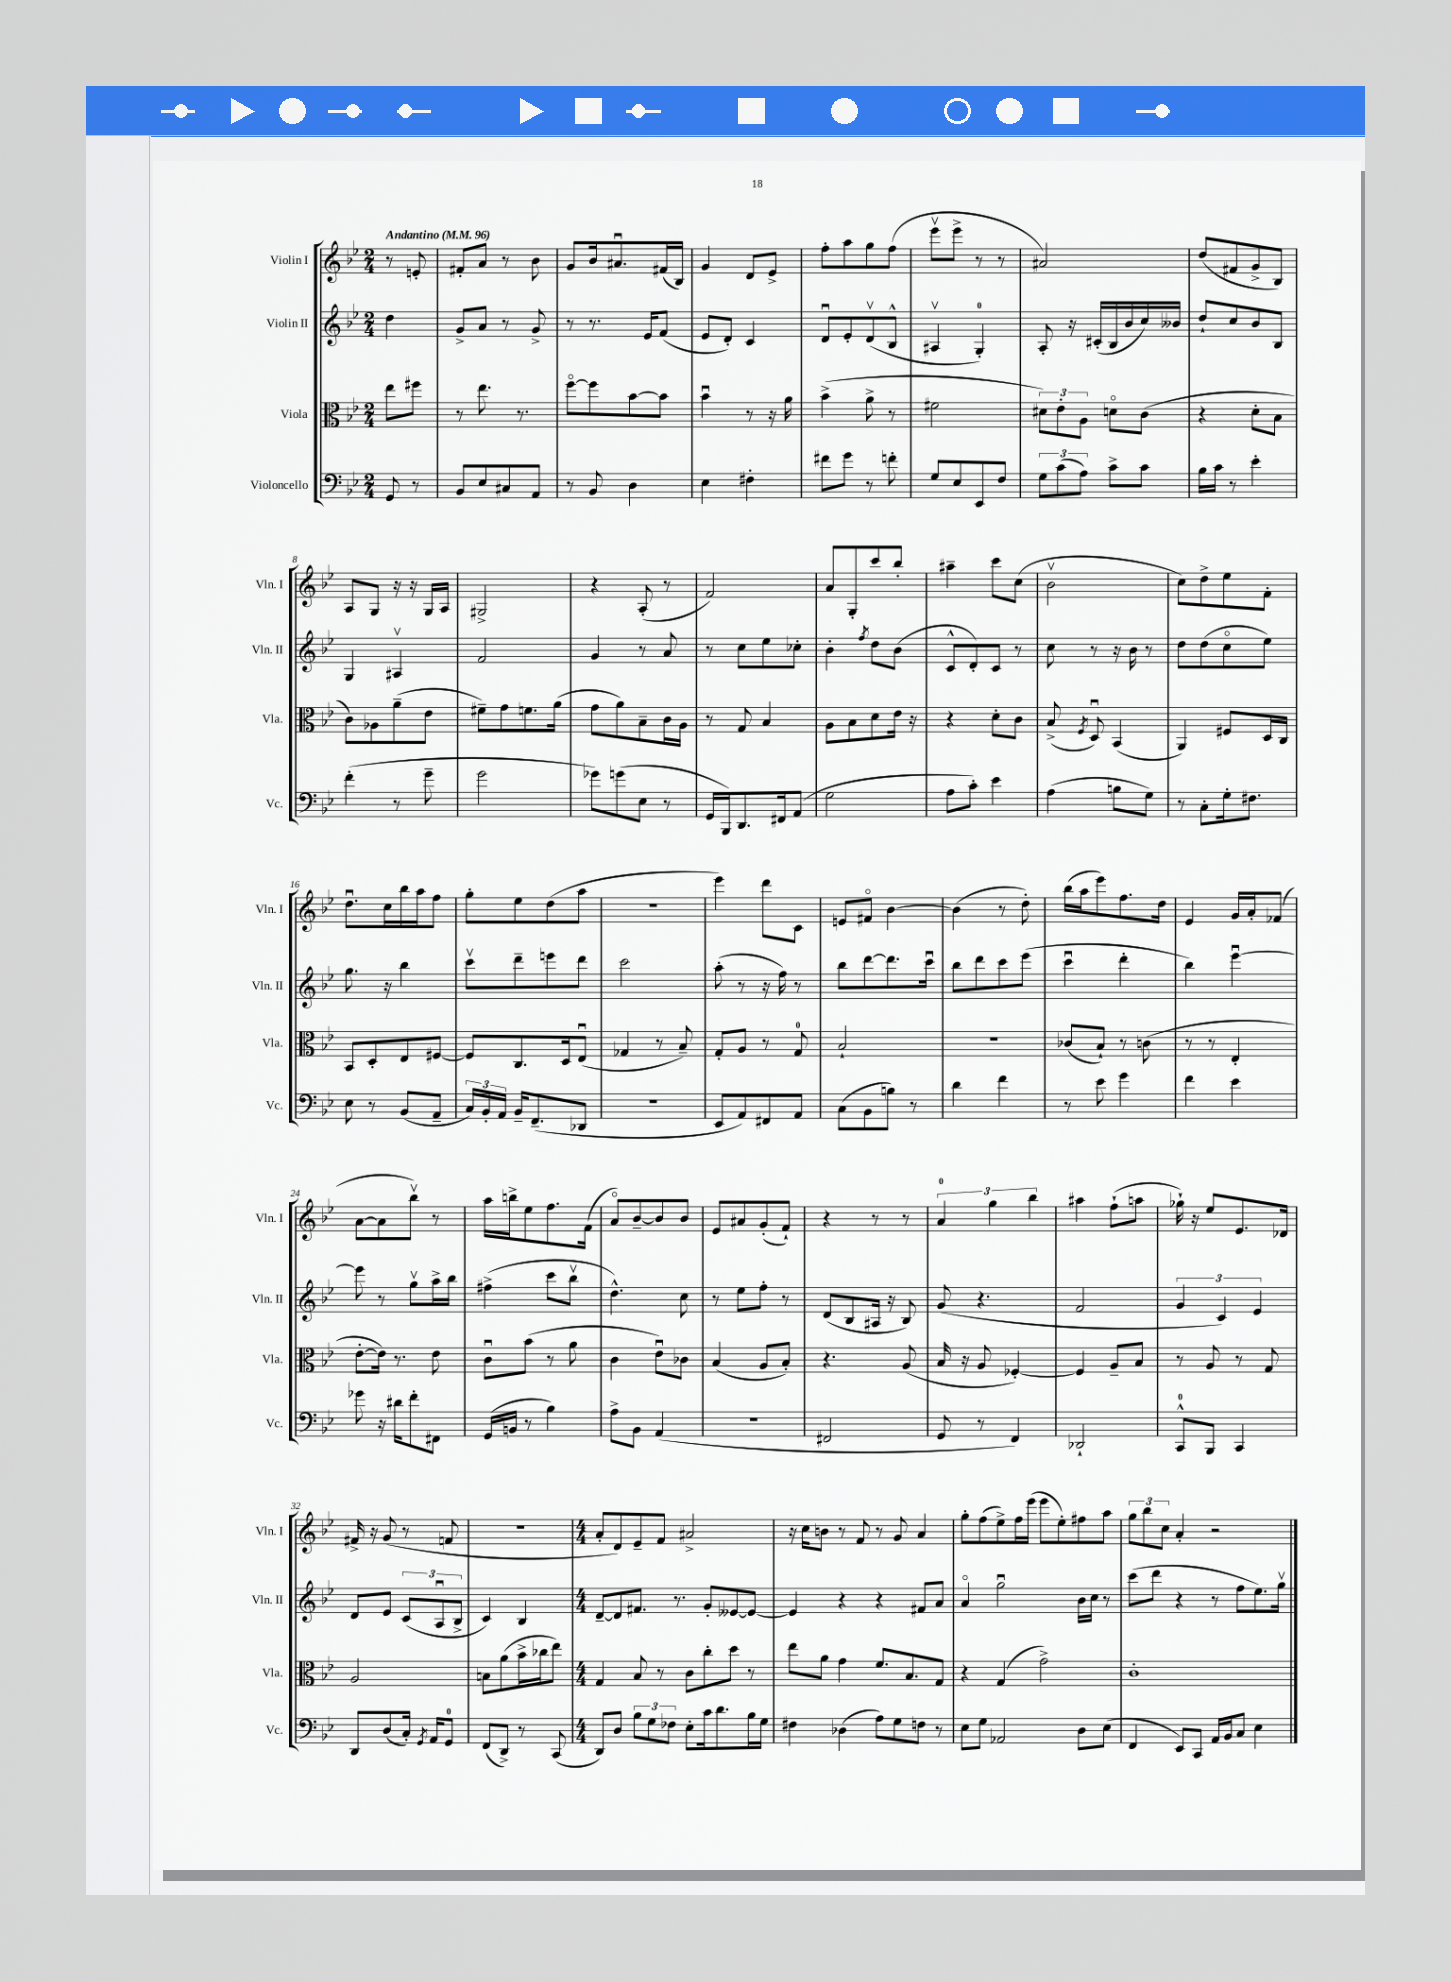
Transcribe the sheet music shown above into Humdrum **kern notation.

**kern	**kern	**kern	**kern
*staff4	*staff3	*staff2	*staff1
*clefF4	*clefC3	*clefG2	*clefG2
*k[b-e-]	*k[b-e-]	*k[b-e-]	*k[b-e-]
*M2/4	*M2/4	*M2/4	*M2/4
*MM96	*MM96	*MM96	*MM96
8GG	8ee-	4dd	8r
8r	8ff#	.	8e'
=	=	=	=
8BB-	8r	8g^	8f#'
8E-	8.ee-	8a	8a
8C#	.	8r	8r
.	8.r	.	.
8AA	.	8g^	8b-
=	=	=	=
8r	[8ffo	8r	8g
8BB-	8ff]	8.r	16b-
.	.	.	8.a#u
4D	[8b-	.	.
.	.	16e-	.
.	8b-]	(8f	(16f#
.	.	.	16B-)
=	=	=	=
4E-	4b-u	8e-	4g
.	.	8d')	.
4F#'	8r	4c	8d
.	16r	.	8e-^
.	16a	.	.
=	=	=	=
8f#	(4b-^	8du	8ff'
8g	.	8e-'	8aa
8r	8a^	(8dv	8gg
8f'	8r	8B-^^	(8ff
=	=	=	=
8G	2f#	4A#v	8eee-v
8E-	.	.	8eee-^
8EE-	.	4G')	8r
8F	.	.	8r
=	=	=	=
12G	12d#)	8A'	2a#)
(12c	12e-'	.	.
.	.	16r	.
12A)	12A	.	.
.	.	(16c#'	.
8c^	8do	16B-	.
.	.	16b-	.
8c	(8c	16cc)	.
.	.	16b--	.
=	=	=	=
16B-	4r	8dd`	(8dd
16c	.	.	.
8r	.	8cc	8f#
4e-'	8d'	8b-	8g^
.	8B-	8B-	8B-)
=	=	=	=
(4f'	8c)	4G	8A
.	8A-	.	8G
8r	(8a~	4A#v	16r
.	.	.	16r
8g~	8e-	.	16G
.	.	.	16A
=	=	=	=
2g	8f#~)	2f	2G#^
.	8g	.	.
.	8.f	.	.
.	(16a	.	.
=	=	=	=
8g-)	8g	4g	4r
(8g	8a)	.	.
8E-	8B-~	8r	(8A'
8r	16c	8a	8r
.	16A	.	.
=	=	=	=
16GG	8r	8r	2f)
16BBB-)	.	.	.
8.DD	8G	8cc	.
.	4B-	8ee-	.
16FF#	.	.	.
(8AA	.	8cc-'	.
=	=	=	=
2G	8A	4b-'	8a
.	8B-	.	8G'
.	.	8qff	.
.	8d	8dd	8ccc
.	16e-	(8b-	8bb-'
.	16r	.	.
=	=	=	=
8A	4r	8c^^	4aa#~
8c')	.	8d')	.
4e-	8d'	8c	8ccc
.	8c	8r	(8cc
=	=	=	=
(4A	(8B-^	8cc	2b-v
.	8qF	.	.
.	8Du)	8r	.
8B	(4BB-	16r	.
.	.	16b-	.
8G)	.	8r	.
=	=	=	=
8r	4AA)	8dd	8cc)
8C'	.	(8dd	8dd^
16G'	8F#	8cco	8ee-
8.F#	.	.	.
.	16D	8ee-)	8f'
.	16C	.	.
=	=	=	=
8E-	8BB-	8.gg	8.ddu
8r	8D'	.	.
.	.	16r	16cc
(8BB-	8E-	4bb-	16bb-
.	.	.	16aa
8AA~	[8F#	.	8ff
=	=	=	=
24C)	8F#]	8cccv	8gg'
24BB-'	.	.	.
24AA	.	.	.
16BB-~	8.C	8ddd~	8ee-
(8.FF~	.	.	.
.	.	8eee	(8dd
.	16D	.	.
8DD-	(8E-u	8ddd	8aa
=	=	=	=
2r	4G-	2ccc	2r
.	8r	.	.
.	8B-~)	.	.
=	=	=	=
8EE-	8G'	(8aa'	4eee-)
8AA)	8A	8r	.
8FF#	8r	16r	8ddd
.	.	16ff)	.
8AA	8G	8r	8c
=	=	=	=
(8C	2B-`	8bb-	8e
8BB-	.	[8ddd	8f#o
8B)	.	8.ddd]	[4b-
8r	.	.	.
.	.	16cccu	.
=	=	=	=
4d	2r	8bb-	(4b-]
.	.	8ddd	.
4f	.	8ccc	8r
.	.	(8eee-	8dd')
=	=	=	=
8r	(8c-	4cccu	(16bb-
.	.	.	16aa
8e-	8B-`)	.	8eee-)
4g	8r	4ddd'	8.ff
.	(8c	.	.
.	.	.	16dd
=	=	=	=
4f	8r	4bb-)	4e-
.	8r	.	.
4e-	4E-'	[4eee-u	16g
.	.	.	16a'
.	.	.	(8f-
=	=	=	=
8g-	[8e-'	8eee-]	[8a
16r	16e-])	8r	8a]
16d#	8.r	.	.
8f'	.	8ggv	8bb-v)
8FF#	8e-	16aa^	8r
.	.	16bb-	.
=	=	=	=
(16GG	8cu	(4ff#^	16aa
16BB	.	.	16bb^
8r	(8b-	.	8ee-
4B-)	8r	8ccc	8.ff
.	8a	8bb-v	.
.	.	.	(16f
=	=	=	=
8A^	4c	4.dd^^)	8ao)
8BB-	.	.	[8b-~
(4AA	8e-u)	.	8b-]
.	8c-	8cc	8b-
=	=	=	=
2r	(4B-	8r	8e-
.	.	8ee-	8a#
.	8A	8ff'	(8g'
.	8B-')	8r	8f`)
=	=	=	=
2FF#	4.r	(8d	4r
.	.	8B-	.
.	.	16A#	8r
.	.	16r	.
.	(8A	8B-)	8r
=	=	=	=
8GG	16B-	(8g	6a
.	16r	.	.
8r	8A	4.r	.
.	.	.	6gg
4FF)	[4F-')	.	.
.	.	.	6bb-
=	=	=	=
2DD-`	4F-]	2f	4aa#
.	8A~	.	(8ff`
.	8B-	.	8aa
=	=	=	=
8CC^^	8r	6g	16gg-`)
.	.	.	16r
8BBB-	8A	.	8ee-
.	.	6c)	.
4CC	8r	.	8.e-
.	.	6e-	.
.	8G	.	.
.	.	.	16d-
=	=	=	=
8DD	2A	8d	16f#^
.	.	.	16r
(8D	.	8e-	(8g
16C')	.	(12c	8r
8qGG	.	.	.
16AA	.	.	.
.	.	12Au	.
8GG	.	.	8f
.	.	12B-^	.
=	=	=	=
(8FF	8B	4c)	2r
8DD^)	(8a	.	.
8r	16b-^	4B-	.
.	16cc-	.	.
(8CC	8ee-)	.	.
=	=	=	=
*M4/4	*M4/4	*M4/4	*M4/4
8DD)	4G	[8d~	8a'
8D	.	8d]	8d)
12B-	8B-	8.f#	8e-~
12G	.	.	.
.	8r	.	8f
12F-	.	.	.
.	.	8.r	.
8E-'	8c	.	2a#^
16c	8cc'	8g'	.
8.d	.	.	.
.	8dd	[8e--	.
16B-	8r	8e--_	.
16G	.	.	.
=	=	=	=
4F#	8ee-	4e--]	16r
.	.	.	16cc
.	8a	.	8b
(4D-	4g	4r	8r
.	.	.	8f
8A)	8.f	4r	8r
8G	.	.	8g
.	8.B-	.	.
8F	.	8f#	4a
8r	8G	8a	.
=	=	=	=
8E-	4r	4ao	8gg'
8G	.	.	(8ff
2AA-	(4G	2ggu	8ee-^)
.	.	.	16ff
.	.	.	(16eee-
.	2g^)	.	8eee-
.	.	.	8ee-')
8D	.	16b-	8ff#
.	.	16cc	.
(8E-	.	8r	8aa
=	=	=	=
4FF	1c'	(8ccc	12gg
.	.	.	12bb-
.	.	8ddd	.
.	.	.	12cc
8EE-)	.	4r	4a'
8CC	.	.	.
16AA	.	8r	2r
16BB-	.	.	.
8C	.	8ff	.
4E-	.	8.ee-)	.
.	.	16ggv	.
==	==	==	==
*-	*-	*-	*-
